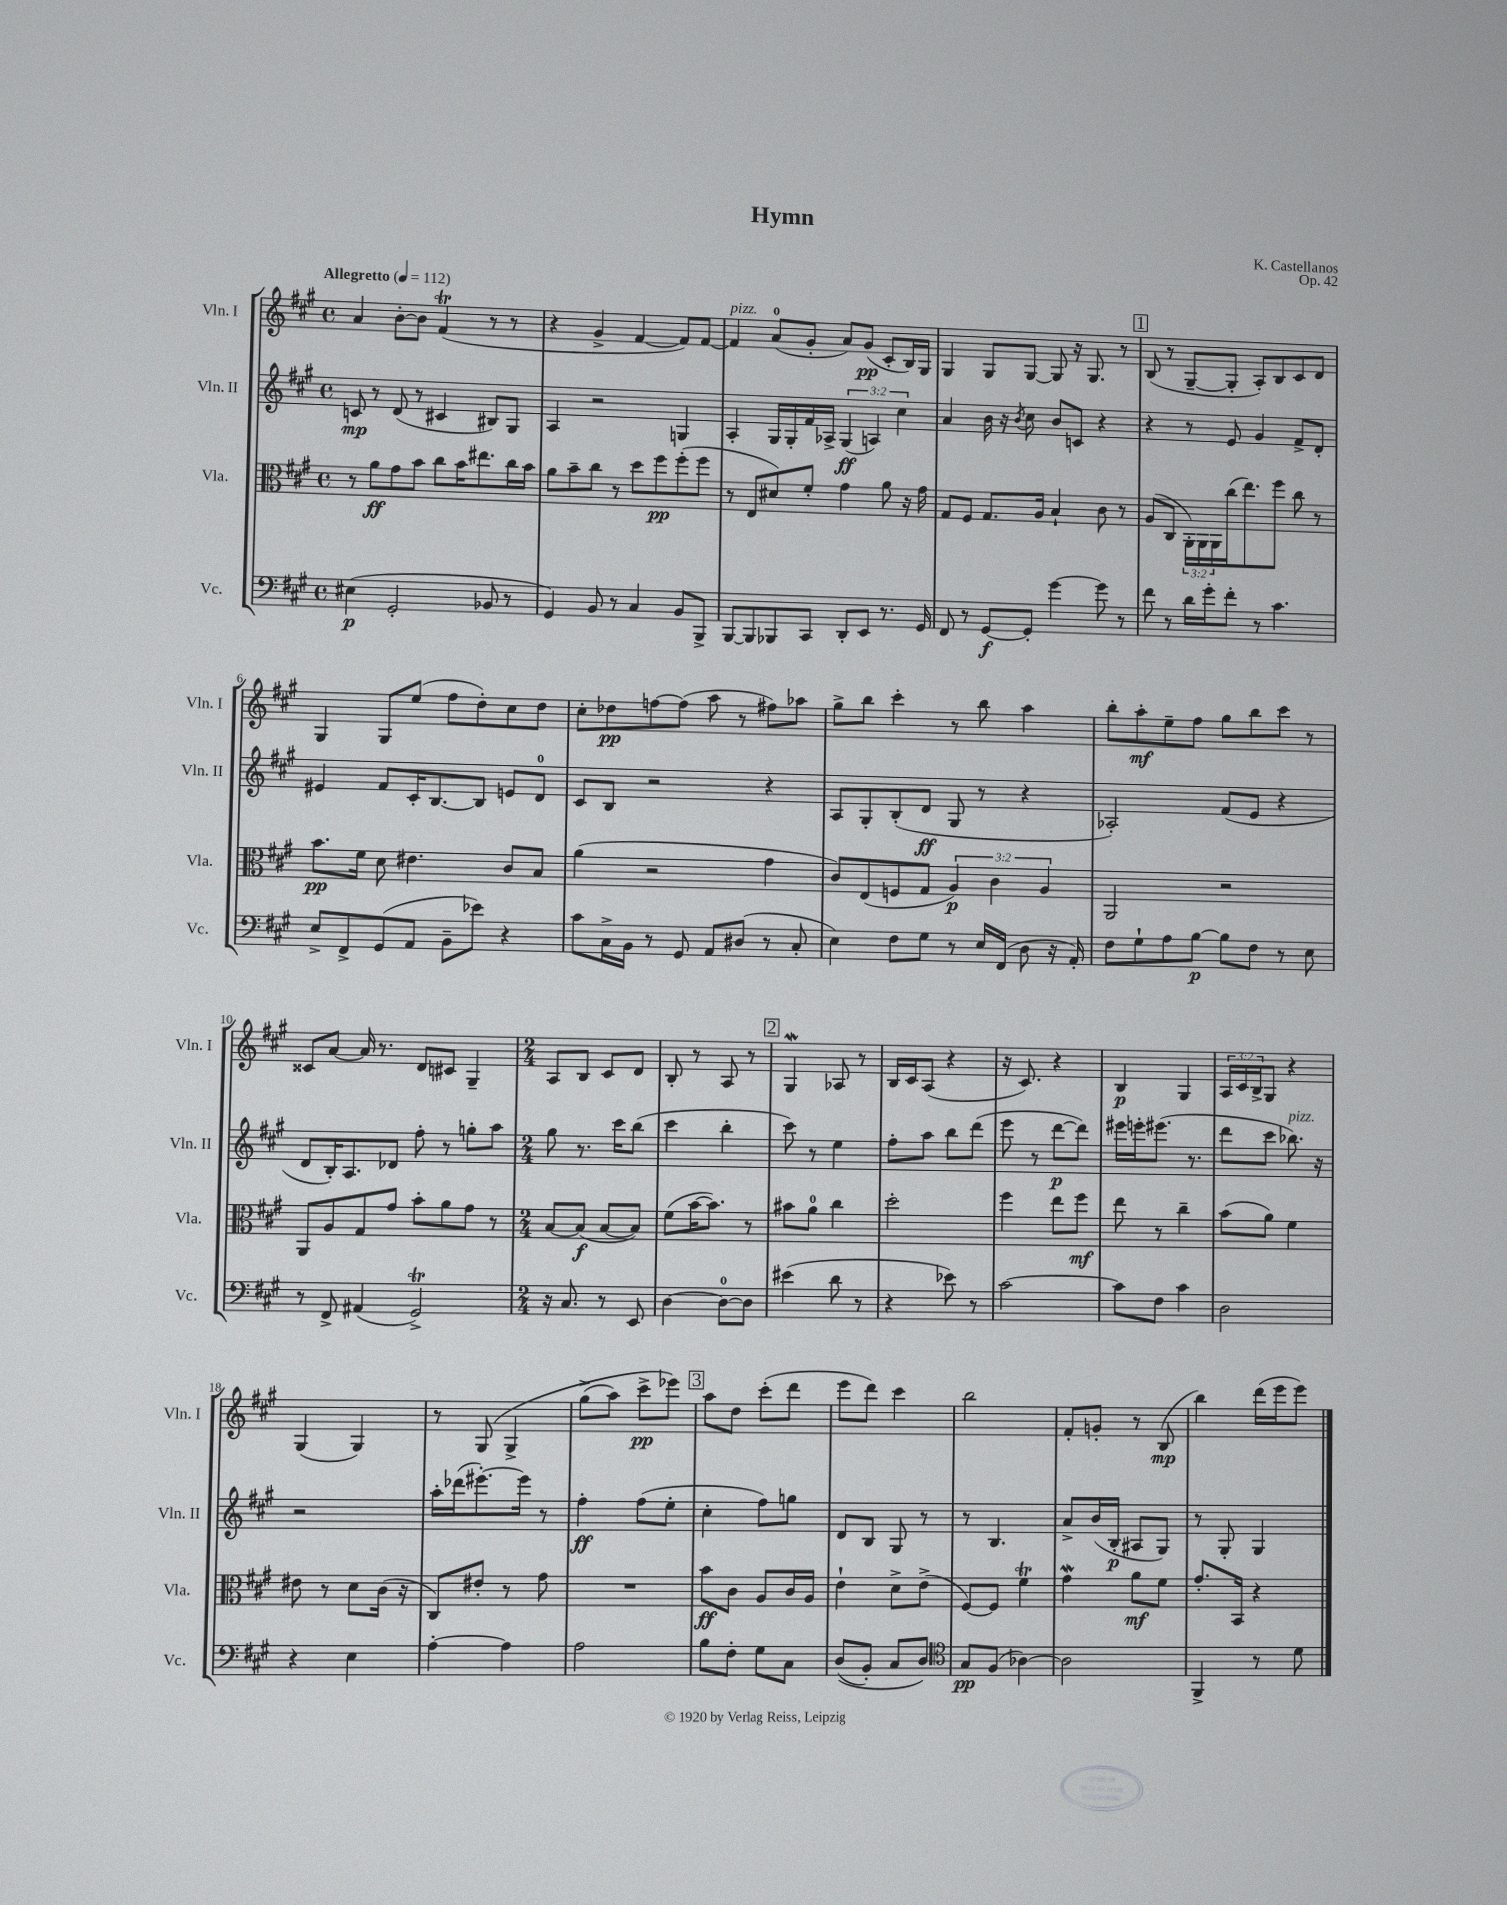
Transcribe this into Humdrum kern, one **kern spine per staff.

**kern	**kern	**kern	**kern
*staff4	*staff3	*staff2	*staff1
*clefF4	*clefC3	*clefG2	*clefG2
*k[f#c#g#]	*k[f#c#g#]	*k[f#c#g#]	*k[f#c#g#]
*M4/4	*M4/4	*M4/4	*M4/4
*met(c)	*met(c)	*met(c)	*met(c)
*MM112	*MM112	*MM112	*MM112
(4E#	8r	8c	4a
.	8a	8r	.
2GG#'	8g#	(8d	[8b'
.	8b	8r	8b]
.	8cc#	4c#	(4f#
.	16b	.	.
.	8.ee#	.	.
8BB-	.	8B#)	8r
8r	16cc#	8G#	8r
.	16b	.	.
=	=	=	=
4GG#)	8a	4A	4r
.	8b~	.	.
8BB	8cc#	2r	4g#^
8r	8r	.	.
4C#	8dd	.	[4f#
.	8ff#	.	.
8BB	(8ff#'	4G	8f#])
8BBB^	8ff#	.	[8f#
=	=	=	=
[8BBB	8r	4A'	4f#]
8BBB]	8E	.	.
8BBB-	8d#)	16G#	(8a
.	.	16G#'	.
8CC#	8f#'	16f#	8g#'
.	.	16A-^	.
8DD'	4g#	(6G#	8a)
8EE	.	.	(8g#
.	.	6A)	.
8.r	8a	.	8c#'
.	.	6cc#	.
.	16r	.	16B)
16GG#	16g#	.	16G#
=	=	=	=
8FF#	8G#	4a	4G#
8r	8F#	.	.
[8GG#	8.G#	16b	8G#
.	.	16r	.
.	.	8qb	.
8GG#']	.	8cc#	[8G#
.	16A	.	.
[4g#	4B`	8b	8G#]
.	.	8c	16r
.	.	.	8.G#
8g#]	8c#	4r	.
8r	8r	.	8r
=	=	=	=
8f#	(8A	4r	(8B
8r	8C#	.	8r
16d	24AA')	8r	[8G#~
.	24AA	.	.
16g#'	.	.	.
.	24AA	.	.
8f#'	(16cc#	8e	8G#']
.	8.ee)	.	.
8r	.	4g#	8A')
4.c#	8ff#	.	8B
.	8cc#	8f#^	8c#
.	8r	8d'	8d
=	=	=	=
8E^	8.b	4e#	4G#
8FF#^	.	.	.
.	16f#	.	.
(8GG#	8d	8f#	8G#
8AA	4.e#	16c#'	(8ee
.	.	[8.B	.
8BB~	.	.	8ff#
8e-)	.	8B]	8dd')
4r	8c#	8e	8cc#
.	8B	8d	8dd
=	=	=	=
8c#	(4a	8c#	8cc#'
16C#^	.	8B	8dd-
16BB	.	.	.
8r	2r	2r	[8ff
8GG#	.	.	(8ff]
8AA	.	.	8aa
(8D#	.	.	8r
8r	4g#	4r	8ff#)
8C#'	.	.	8aa-
=	=	=	=
4E)	8c#)	8A	8gg#^
.	(8E	8G#'	8bb
8F#	8F	(8B'	4ccc#'
8G#	8G#	8d	.
8r	6A)	8G#	8r
16E	.	8r	8bb
.	6c#	.	.
(16FF#	.	.	.
8D	.	4r	4aa
.	6A	.	.
16r	.	.	.
16AA')	.	.	.
=	=	=	=
8F#	2AA	2A-')	8bb'
8G#`	.	.	8aa'
8A	.	.	8ee~
[8B	.	.	8ff#
8B]	2r	(8f#	8gg#
8F#	.	8e	8bb
8r	.	4r	8ccc#
8E	.	.	8r
=	=	=	=
8r	8AA	8d	8c##
8FF#^	8A	16B')	[8a
.	.	8.A	.
(4AA#	8G#	.	16a]
.	.	.	8.r
.	8g#	8d-	.
2GG#^)	8b'	8ff#'	8d
.	8a	8r	8c#
.	8g#	8gg'	4G#~
.	8r	8aa	.
=	=	=	=
*M2/4	*M2/4	*M2/4	*M2/4
16r	[8B	8gg#	8A
8.C#	.	.	.
.	(8B]	8.r	8B
8r	[8B	.	8c#
.	.	16ccc#	.
8EE	8B])	(8bb	8d
=	=	=	=
[4D	(8f#	4ccc#	8B'
.	[16b	.	8r
.	8.b])	.	.
8D_	.	4bb'	8A
8D]	8r	.	8r
=	=	=	=
(4e#	8b#	8ccc#)	4G#
.	8a	8r	.
8d	4cc#	4ee	8A-
8r	.	.	8r
=	=	=	=
4r	2dd'	8ff#'	16B
.	.	.	16c#
.	.	8aa	(8A
8e-)	.	8bb	4r
8r	.	(8ddd	.
=	=	=	=
[2c#	4ff#	8eee	16r
.	.	.	8.c#)
.	.	8r	.
.	8ee	[8ddd	4r
.	8ff#	8ddd])	.
=	=	=	=
8c#]	8ee	16eee#	4B
.	.	16eee'	.
8F#	8r	(8.eee#	.
4c#	4cc#~	.	4G#
.	.	8.r	.
=	=	=	=
2D	(8b	8ddd	24A
.	.	.	24c#
.	.	.	24B^
.	8a)	8ccc#	8G#
.	4f#	8.bb-)	4r
.	.	16r	.
=	=	=	=
4r	8e#	2r	(4G#
.	8r	.	.
4E	8d	.	4G#)
.	(16c#	.	.
.	16r	.	.
=	=	=	=
[4A'	8C#)	16aa'	8r
.	.	(16ddd-	.
.	8e#'	[8.eee#')	&(8G#
4A]	8r	.	4G#^
.	.	16eee#]	.
.	8g#	8r	.
=	=	=	=
2A	2r	4ff#'	(8gg#^
.	.	.	8aa)
.	.	(8ff#	8ccc#^
.	.	8ee'	8eee-&)
=	=	=	=
8B	8b	4cc#'	8aa
8F#'	8c#	.	8dd
8G#	8A	8ff#)	(8ccc#'
8C#	16c#	8gg	8ddd
.	16A	.	.
=	=	=	=
&((8D	4e`	8d	8eee
8BB')	.	8B	8ddd)
8C#	8d^	8G#	4ccc#
8D&)	(8e^	8r	.
=	=	=	=
*clefC4	*	*	*
8G#	[8F#)	8r	2bb
(8F#	8F#]	4.B	.
[4A-)	4f#	.	.
=	=	=	=
2A-]	4g#	8a^	8f#'
.	.	(16b	8g'
.	.	16B'	.
.	8a	8A#	8r
.	8f#	8G#)	(8B
=	=	=	=
4FF#^	8.g#'	8r	4bb)
.	.	8G#'	.
.	16BB	.	.
8r	4r	4G#	(16ddd
.	.	.	16eee
8d	.	.	8eee)
==	==	==	==
*-	*-	*-	*-
